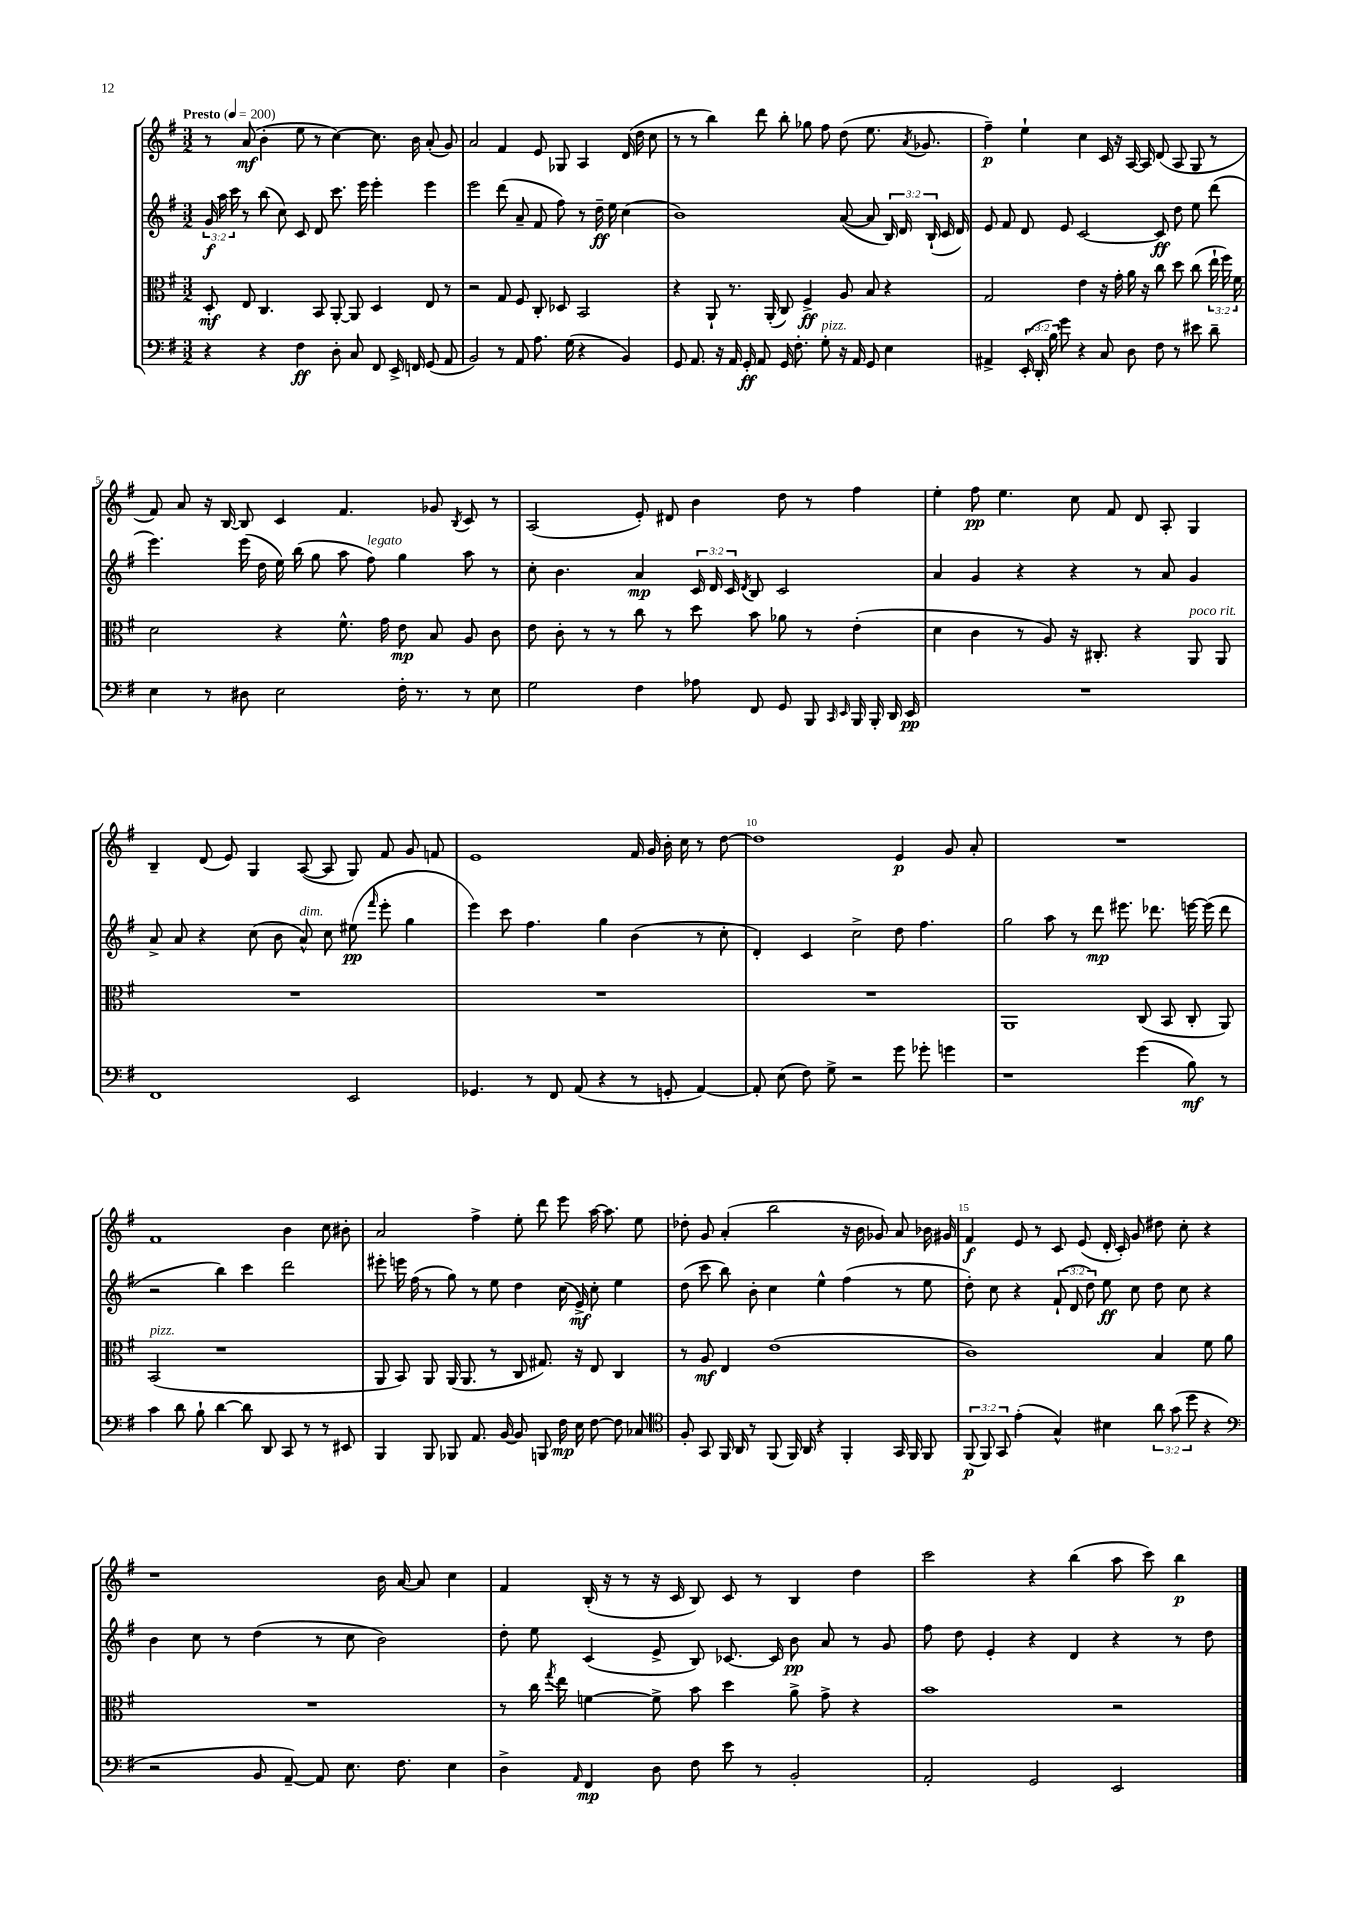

**kern	**kern	**kern	**kern
*staff4	*staff3	*staff2	*staff1
*clefF4	*clefC3	*clefG2	*clefG2
*k[f#]	*k[f#]	*k[f#]	*k[f#]
*M3/2	*M3/2	*M3/2	*M3/2
*MM200	*MM200	*MM200	*MM200
4r	8D'	24g	8r
.	.	24aa	.
.	.	24ccc	.
.	8E	8r	(8a
4r	4.C	(8bb	4b'
.	.	8cc)	.
4F#	.	8c	8ee
.	8BB	8d	8r
8D'	[8AA'	8.ccc	[4cc)
8C	8AA]	.	.
.	.	16eee	.
8FF#	4D	4eee'	8.cc]
16EE^	.	.	.
16FF	.	.	16b
(8GG	8E	4eee	(8a'
8AA	8r	.	8g)
=	=	=	=
2BB)	2r	2eee	2a
8r	8G	(8ddd	4f#
8AA	8F#	8a~	.
8.A	8C'	8f#	8e
.	8D-	8ff#)	8G-
(16G	.	.	.
4r	2BB	8r	4A
.	.	16dd~	.
.	.	16ee	.
4BB)	.	(4cc	(16d
.	.	.	16dd
.	.	.	8cc
=	=	=	=
8GG	4r	1b)	8r
8.AA	.	.	8r
.	8AA`	.	4bb)
16r	.	.	.
16AA	8.r	.	.
16GG'	.	.	.
8AA	.	.	8ddd
.	(16AA'	.	.
16GG	8C)	.	8bb'
8.F#'	.	.	.
.	4F#^	.	8gg-
8G'	.	.	8ff#
16r	8A	([8a	(8dd
16AA	.	.	.
8GG	8B	8a]	8.ee
4E	4r	24B)	.
.	.	24d	.
.	.	.	8qa
.	.	.	8.g-
.	.	(24B`	.
.	.	16c	.
.	.	16d)	.
=	=	=	=
4AA#^	2G	8e	4ff#~)
.	.	8f#	.
(24EE'	.	8d	4ee`
24DD'	.	.	.
24B)	.	.	.
8g	.	8e	.
4r	4e	[2c	4cc
8C	16r	.	16c
.	16g'	.	16r
8D	16a	.	[16A
.	16r	.	16A]
8F#	8cc	8c]	(8d
8r	8dd	8dd	8A
8e#	(8cc	8ee	8G
8d~	24ee`	(8ddd	8r
.	24ff#)	.	.
.	24f#	.	.
=	=	=	=
4E	2d	4.eee)	8f#)
.	.	.	8a
8r	.	.	16r
.	.	.	[16B
8D#	.	(16eee	8B]
.	.	16dd	.
2E	4r	16ee)	4c
.	.	(16bb	.
.	.	8gg	.
.	8.f#^^	8aa	4.f#
.	.	8ff#)	.
.	16g	.	.
16F#'	8e	4gg	.
8.r	.	.	.
.	8B	.	8g-
.	.	.	8qB
8r	8A	8aa	8c
8E	8c	8r	8r
=	=	=	=
2G	8e	8cc'	(2A
.	8c'	4.b	.
.	8r	.	.
.	8r	.	.
4F#	8cc	4a	8e')
.	8r	.	8d#
8A-	8dd	24c	4b
.	.	24d	.
.	.	24c	.
.	.	8qd	.
8FF#	8b	8B	.
8GG	8a-	2c	8dd
8BBB	8r	.	8r
16qqCC	.	.	.
16qqEE	.	.	.
16BBB	(4e'	.	4ff#
16BBB'	.	.	.
16DD	.	.	.
16EE	.	.	.
=	=	=	=
1.r	4d	4a	4ee'
.	4c	4g	8ff#
.	.	.	4.ee
.	8r	4r	.
.	8A)	.	.
.	16r	4r	8cc
.	8.C#'	.	.
.	.	.	8f#
.	4r	8r	8d
.	.	8a	8A'
.	8AA	4g	4G
.	8AA	.	.
=	=	=	=
1FF#	1.r	8a^	4B~
.	.	8a	.
.	.	4r	(8d
.	.	.	8e)
.	.	(8cc	4G
.	.	8b	.
.	.	8a^^)	([8A
.	.	8cc	8A]
2EE	.	(8ee#	8G)
.	.	16qqfff#	.
.	.	8eee'	8f#
.	.	4gg	8g
.	.	.	8f
=	=	=	=
4.GG-	1.r	4eee)	1e
.	.	8ccc	.
8r	.	4.ff#	.
8FF#	.	.	.
(8AA	.	.	.
4r	.	4gg	.
8r	.	(4b	16f#
.	.	.	16g
8GG'	.	.	16b'
.	.	.	16cc
[4AA)	.	8r	8r
.	.	8cc'	[8dd
=	=	=	=
8AA']	1.r	4d')	1dd]
(8E	.	.	.
8F#)	.	4c	.
8G^	.	.	.
2r	.	2cc^	.
8g	.	8dd	4e
8g-'	.	4.ff#	.
4g	.	.	8g
.	.	.	8a'
=	=	=	=
1r	1AA	2gg	1.r
.	.	8aa	.
.	.	8r	.
.	.	8ddd	.
.	.	8.eee#	.
(4g	(8C	.	.
.	.	8.ddd-	.
.	8BB	.	.
8B)	8C'	[16eee	.
.	.	(16eee]	.
8r	8AA)	8ddd-	.
=	=	=	=
4c	(2BB	2r	1f#
8d	.	.	.
8B`	.	.	.
[4d	1r	4bb)	.
8d]	.	4ccc	.
8DD	.	.	.
8CC	.	2ddd	4b
8r	.	.	.
8r	.	.	8cc
8EE#	.	.	8b#'
=	=	=	=
4BBB	8AA	8eee#'	2a
.	8BB)	16eee	.
.	.	(16ff#	.
8BBB	8AA	8r	.
8BBB-	(16AA	8gg)	.
.	8.AA	.	.
8.AA	.	8r	4ff#^
.	8r	8ee	.
[16BB	.	.	.
8BB]	8C	4dd	8ee'
8BBB	8.G#)	.	8ddd
16F#	.	(16cc	8eee
16E	16r	16e^)	.
[8F#	8E	8cc'	[16aa
.	.	.	8.aa]
8F#]	4C	4ee	.
8C-	.	.	8ee
=	=	=	=
*clefC4	*	*	*
8F#'	8r	(8dd	8dd-'
8GG	8A	8ccc	8g
16FF#	4E	8bb)	(4a'
16AA	.	.	.
8r	.	8b'	.
(8FF#	(1e	4cc	2bb
16FF#)	.	.	.
16AA	.	.	.
4r	.	4ee^^	.
4FF#'	.	(4ff#	16r
.	.	.	16b
.	.	.	8g-)
16GG	.	8r	8a
16FF#	.	.	.
8FF#	.	8ee	16b-
.	.	.	16g#
=	=	=	=
(12FF#	1c)	8dd')	4f#
12FF#)	.	.	.
.	.	8cc	.
12GG	.	.	.
(4e'	.	4r	8e
.	.	.	8r
4G^^)	.	(12f#`	8c
.	.	12d	.
.	.	.	(8e
.	.	12dd)	.
4B#	.	8ee	16d'
.	.	.	16c')
.	.	8cc	8g
12a	4B	8dd	8dd#
(12g	.	.	.
.	.	8cc	8cc'
12dd	.	.	.
4r	8f#	4r	4r
.	8a	.	.
=	=	=	=
*clefF4	*	*	*
2r	1.r	4b	1r
.	.	8cc	.
.	.	8r	.
8BB	.	(4dd	.
[8AA~)	.	.	.
8AA]	.	8r	.
8.E	.	8cc	.
.	.	2b)	16b
8.F#	.	.	[16a
.	.	.	8a]
4E	.	.	4cc
=	=	=	=
4D^	8r	8dd'	4f#
.	16cc	8ee	.
.	8qgg	.	.
.	16ee	.	.
16qqAA	.	.	.
4FF#	[4f	(4c	(16B'
.	.	.	16r
.	.	.	8r
8D	8f^]	8e^	16r
.	.	.	16c
8F#	8b	8B)	8B)
8e	4dd	[8.c-	8c
8r	.	.	8r
.	.	16c-]	.
2BB'	8a^	8b	4B
.	8g^	8a	.
.	4r	8r	4dd
.	.	8g	.
=	=	=	=
2AA'	1b	8ff#	2ccc
.	.	8dd	.
.	.	4e'	.
2GG	.	4r	4r
.	.	4d	(4bb
2EE	2r	4r	8aa
.	.	.	8ccc)
.	.	8r	4bb
.	.	8dd	.
==	==	==	==
*-	*-	*-	*-
